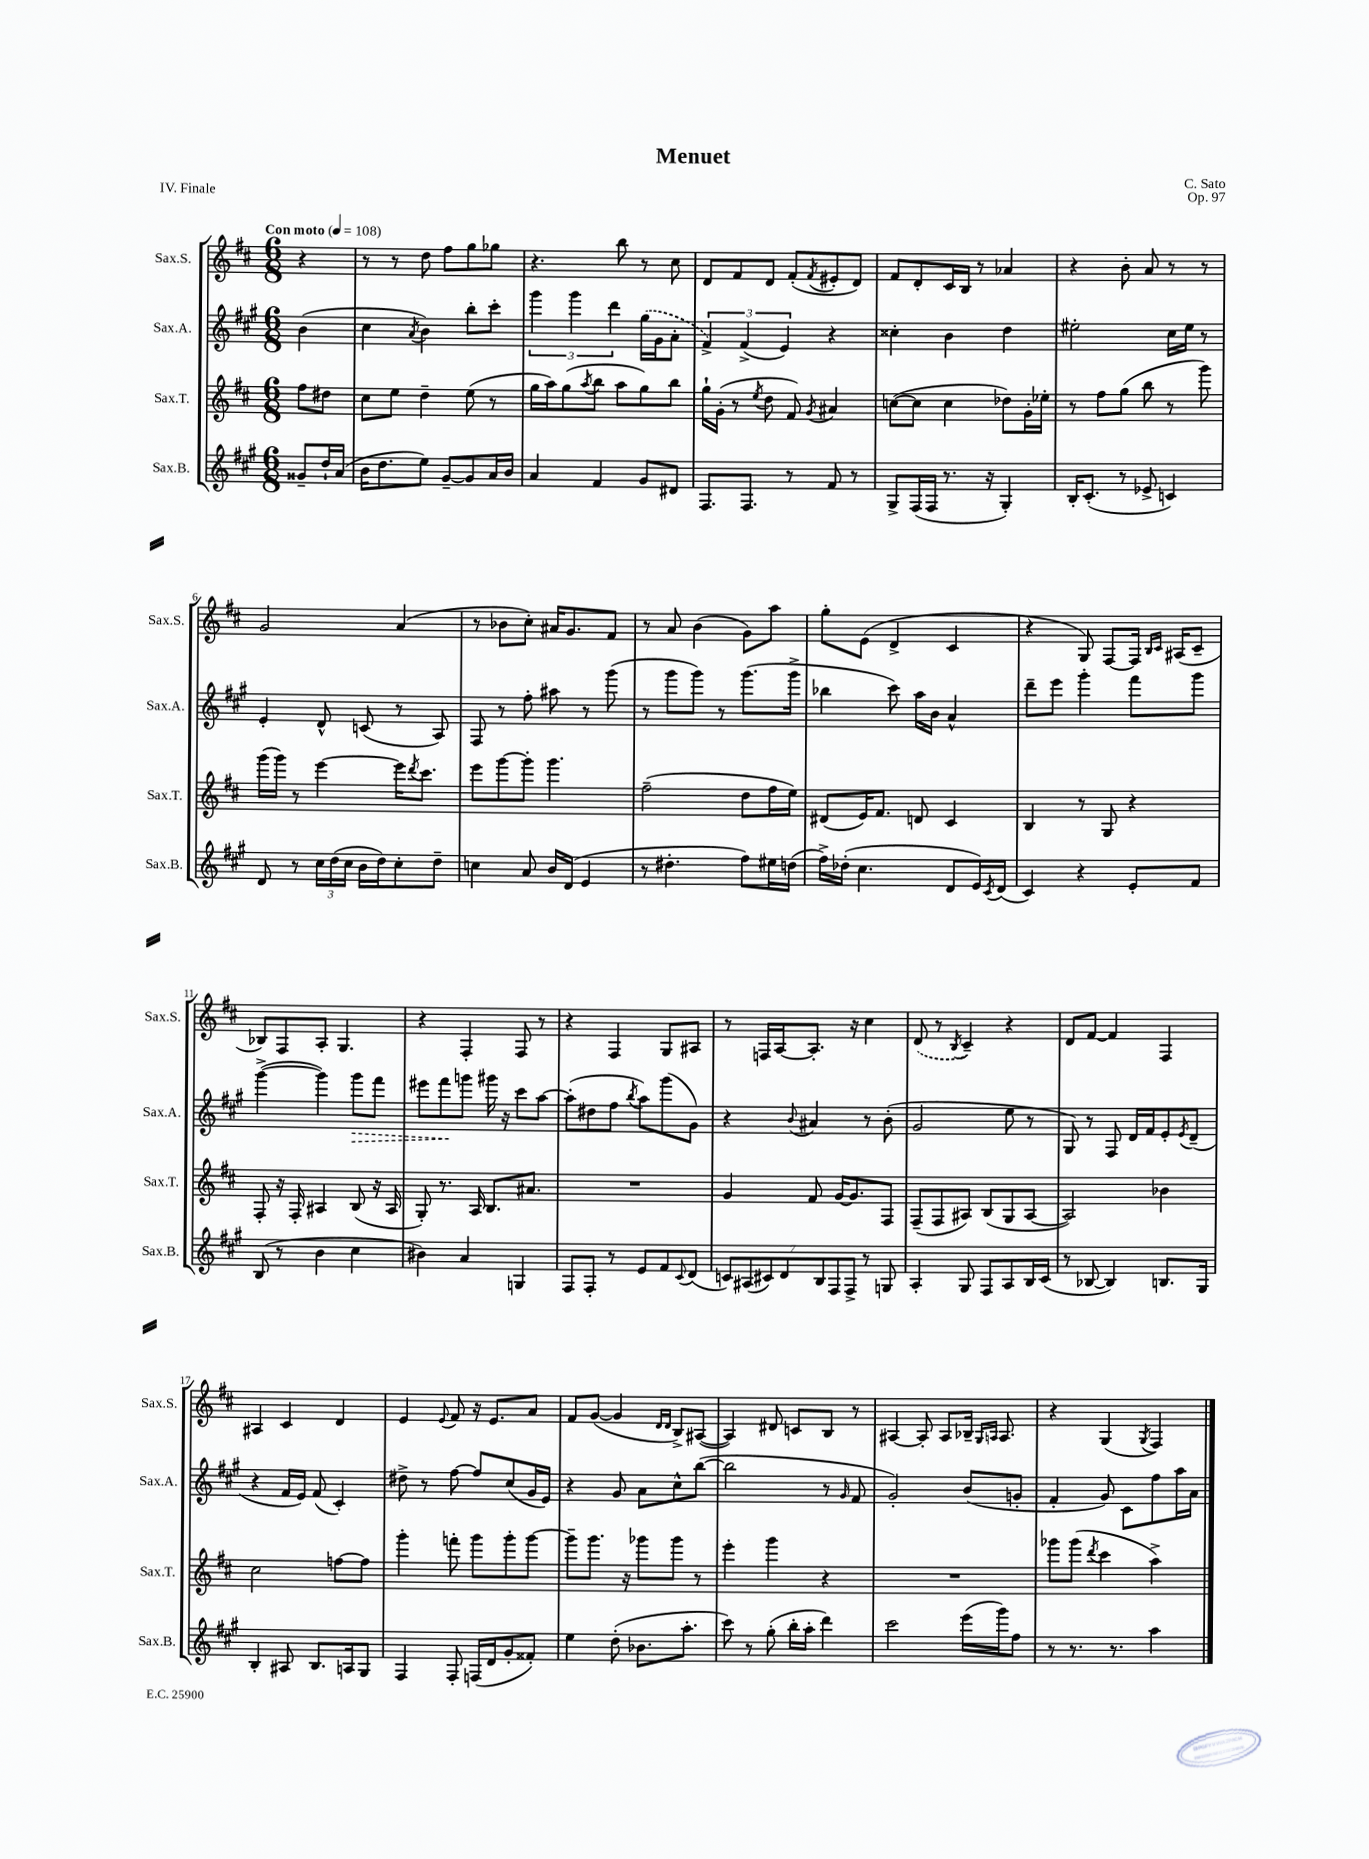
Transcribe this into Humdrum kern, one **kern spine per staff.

**kern	**kern	**kern	**kern
*staff4	*staff3	*staff2	*staff1
*clefG2	*clefG2	*clefG2	*clefG2
*k[f#c#g#]	*k[f#c#]	*k[f#c#g#]	*k[f#c#]
*M6/8	*M6/8	*M6/8	*M6/8
*MM108	*MM108	*MM108	*MM108
8g##~/L	8ff#\L	(4b\	4r
16dd`/L	8dd#\J	.	.
(16a/JJ	.	.	.
=	=	=	=
16b\LK	8cc#\L	4cc#\	8r
8.dd\	.	.	.
.	8ee\J	.	8r
.	.	8qa/	.
8ee\J)	4dd~\	4b\)	8dd\
[8g#~/L	.	.	8ff#\L
8g#/]	(8ee\	8bb'\L	8gg\
16a/L	8r	8ccc#'\J	8gg-\J
16b/JJ	.	.	.
=	=	=	=
4a/	16gg\LL	6ggg#\	4.r
.	16aa\J)	.	.
.	(8gg\	.	.
.	.	6ggg#\	.
.	8qaa/	.	.
4f#/	8bb\J	.	.
.	.	6ddd\	.
.	8aa\L	.	8bb\
8g#/L	8gg\)	(16gg#\LL	8r
.	.	16g#\J	.
8d#/J	8bb\J	8a'\J	8cc#\
=	=	=	=
8.F#/L	16gg`\LL	6f#^/)	8d/L
.	(16g'\JJ	.	.
.	8r	.	8f#/
.	.	(6f#^/	.
8.F#/J	.	.	.
.	8qee/	.	.
.	8dd\	.	8d/J
.	.	6e/)	.
8r	8f#/)	.	(8f#'/L
.	8qg/	.	8qf#/
8f#/	4a#/	4r	8e#'/
8r	.	.	8d/J)
=	=	=	=
8G#^/L	([8cc\L	4cc##'\	8f#/L
(16F#/L	8cc\]J	.	8d'/
16F#/JJ	.	.	.
8.r	4cc\	4b\	16c#/L
.	.	.	16B/JJ
.	.	.	8r
16r	.	.	.
4G#'/)	8dd-\L)	4dd\	4a-/
.	16g'\L	.	.
.	16ee-'\JJ	.	.
=	=	=	=
16B'/LK	8r	2ee#'\	4r
(8.c#'/J	.	.	.
.	8ff#\L	.	.
8r	(8gg\J	.	8b'\
8e-^/	8bb\	.	8a/
4c/)	8r	16cc#\LL	8r
.	.	16ee#\JJ	.
.	8ggg\)	8r	8r
=	=	=	=
8d/	(16ggg\LL	4e'/	2g/
.	16ggg\JJ)	.	.
8r	8r	.	.
24cc#\LL	[4eee\	8d^^/	.
(24dd\	.	.	.
24cc#\JJ	.	.	.
16b\LL	.	(8c/	.
16dd\J)	.	.	.
8cc#'\	16eee\]LK	8r	(4a/
.	8qddd/	.	.
.	8.ccc#\J	.	.
8dd~\J	.	8A/)	.
=	=	=	=
4cc\	8eee\L	8F#/	8r
.	[8ggg\	8r	8b-\L
8a/	8ggg'\]J	8ff#'\	8cc#'\J)
16b/LL	4.ggg\	8aa#\	16a#/LK
(16d/JJ	.	.	8.g/
4e/	.	8r	.
.	.	(8ggg#\	8f#/J
=	=	=	=
8r	(2ff#~\	8r	8r
4.dd#'\	.	8ggg#\L	8a/
.	.	8ggg#\J)	(4b\
.	.	8r	.
8ff#\L)	8dd\L	(8.ggg#\L	8g\L)
16ee#\L	16ff#\L	.	8aa\J
(16dd\JJ	16ee\JJ)	16ggg#^\Jk	.
=	=	=	=
16ff#^\LL)	(8d#/L	4bb-\	8gg'\L
(16dd-'\JJ	.	.	.
4.cc#\	16e/K)	.	(8e\J
.	8.f#/J	.	.
.	.	8ccc#\)	4d^/
.	8d/	16aa\LL	.
.	.	16b\JJ	.
8d/L	4c#/	4a^^/	4c#/
16e/L)	.	.	.
8qc#/	.	.	.
(16d/JJ	.	.	.
=	=	=	=
4c#/)	4B/	8ddd~\L	4r
.	.	8eee\J	.
4r	8r	4ggg#'\	8G/)
.	8G/	.	[8F#/L
8e'/L	4r	8fff#\L	16F#/]Jk
.	.	.	16qqB/LL
.	.	.	16qqc#/JJ
.	.	.	(16A#/LK
8f#/J	.	8ggg#\J	8c#~/J
=	=	=	=
(8B/	8F#'/	([4ggg#^\	8B-/L)
8r	16r	.	8F#/
.	16F#'/	.	.
4b\	4A#/	4ggg#\])	8A'/J
.	.	.	4.G/
4cc#\	(8B/	8ggg#\L	.
.	16r	8fff#\J	.
.	16A#/	.	.
=	=	=	=
4b#\)	8G'/)	8eee#\L	4r
.	8.r	8fff#\	.
4a/	.	8ggg\J	4F#'/
.	16A/	.	.
.	8.B/L	16ggg#\	.
.	.	16r	.
4G/	.	8ccc#\L	8F#/
.	8.a#/J	.	.
.	.	[8aa\J	8r
=	=	=	=
8F#/L	2.r	(8aa'\]L	4r
8F#'/J	.	8dd#\	.
8r	.	8ff#\J	4F#/
.	.	8qbb/	.
8e/L	.	8aa\L)	.
8f#/	.	(8ggg#\	8G/L
8qqc#/	.	.	.
(8d/J	.	8g#\J)	8A#/J
=	=	=	=
14c/L)	4g/	4r	8r
(14A#/	.	.	.
.	.	.	16F/LL
14c#/)	.	.	.
.	.	.	[16A/J
14d/	.	.	.
.	.	8qqb/	.
.	8f#/	4a#/	8.A'/]J
14B/	.	.	.
14F#/	.	.	.
.	[16g/LK	.	.
14F#^/J	.	.	.
.	8.g/]	.	16r
8r	.	8r	4cc#\
8G/	8F#/J	(8b'\	.
=	=	=	=
4A'/	(8F#~/L	2g#/	(8d/
.	8F#/	.	8r
.	.	.	8qB/
8G#/	8A#/J)	.	4c#~/)
8F#/L	(8B/L	.	.
8A/	8G/	8ee\	4r
16B/L	[8A#/J	8r	.
(16c#/JJ	.	.	.
=	=	=	=
8r	2A#/])	8G#/)	8d/L
[8B-/	.	8r	[8f#/J
4B-/])	.	8F#/	4f#/]
.	.	16d/LL	.
.	.	16f#/J	.
8.B/L	4b-\	8e'/	4F#/
.	.	8qe/	.
.	.	(8d~/J	.
16G#/Jk	.	.	.
=	=	=	=
4B'/	2cc#\	4r	4A#/
8A#/	.	16f#/LL	4c#/
.	.	16e/JJ)	.
8.B/L	.	(8f#/	.
.	[8ff\L	4c#'/)	4d/
16A/k	.	.	.
8G#/J	8ff\]J	.	.
=	=	=	=
4F#/	4ggg'\	8dd#^\	4e/
.	.	8r	.
.	.	.	8qqe/
8F#'/	8fff'\	[8ff#\	8f#/
(16F/LL	8ggg\L	8ff#/]L	16r
16d/J	.	.	8.e/L
8g#'/	8ggg'\	(8cc#/	.
8f##'/J)	[8ggg\J	16g#/L	8a/J
.	.	16e/JJ)	.
=	=	=	=
4ee\	8ggg~\]L	4r	8f#/L
.	8.ggg\J	.	([8g/J
(8dd'\	.	8g#/	4g/]
.	16r	.	.
8.b-\L	8ggg-\L	8a\L	.
.	.	.	16qqd/LL
.	.	.	16qqd/JJ
.	8ggg-\J	8cc#^^\	8B^/L)
8.aa'\J	.	.	.
.	8r	([8bb\J	([8A#/J
=	=	=	=
8ccc#\)	4eee'\	2bb\]	4A#/])
8r	.	.	.
(8gg#'\	4ggg\	.	8d#/
16bb'\LL	.	.	8c/L
16aa'\JJ	.	.	.
4ddd\)	4r	8r	8B/J
.	.	16qqg#/	.
.	.	8f#/	8r
=	=	=	=
2ccc#\	2.r	2g#'/)	[4A#/
.	.	.	8A#'/]
.	.	.	8A#/L
(16eee\LL	.	(8b/L	16B-~/Jk
.	.	.	16qqG/LL
.	.	.	16qqA/JJ
16ggg#\J)	.	.	8.A/
8ff#\J	.	8g'/J	.
=	=	=	=
8r	8ggg-\L	4f#'/	4r
8.r	(8ggg-\J	.	.
.	8qddd/	.	.
.	4ccc#\	8g#/)	(4G/
8.r	.	.	.
.	.	8c#\L	.
.	.	.	8qG/
4aa\	4aa^\)	8ff#\	4F#/)
.	.	16aa\L	.
.	.	16a\JJ	.
==	==	==	==
*-	*-	*-	*-
